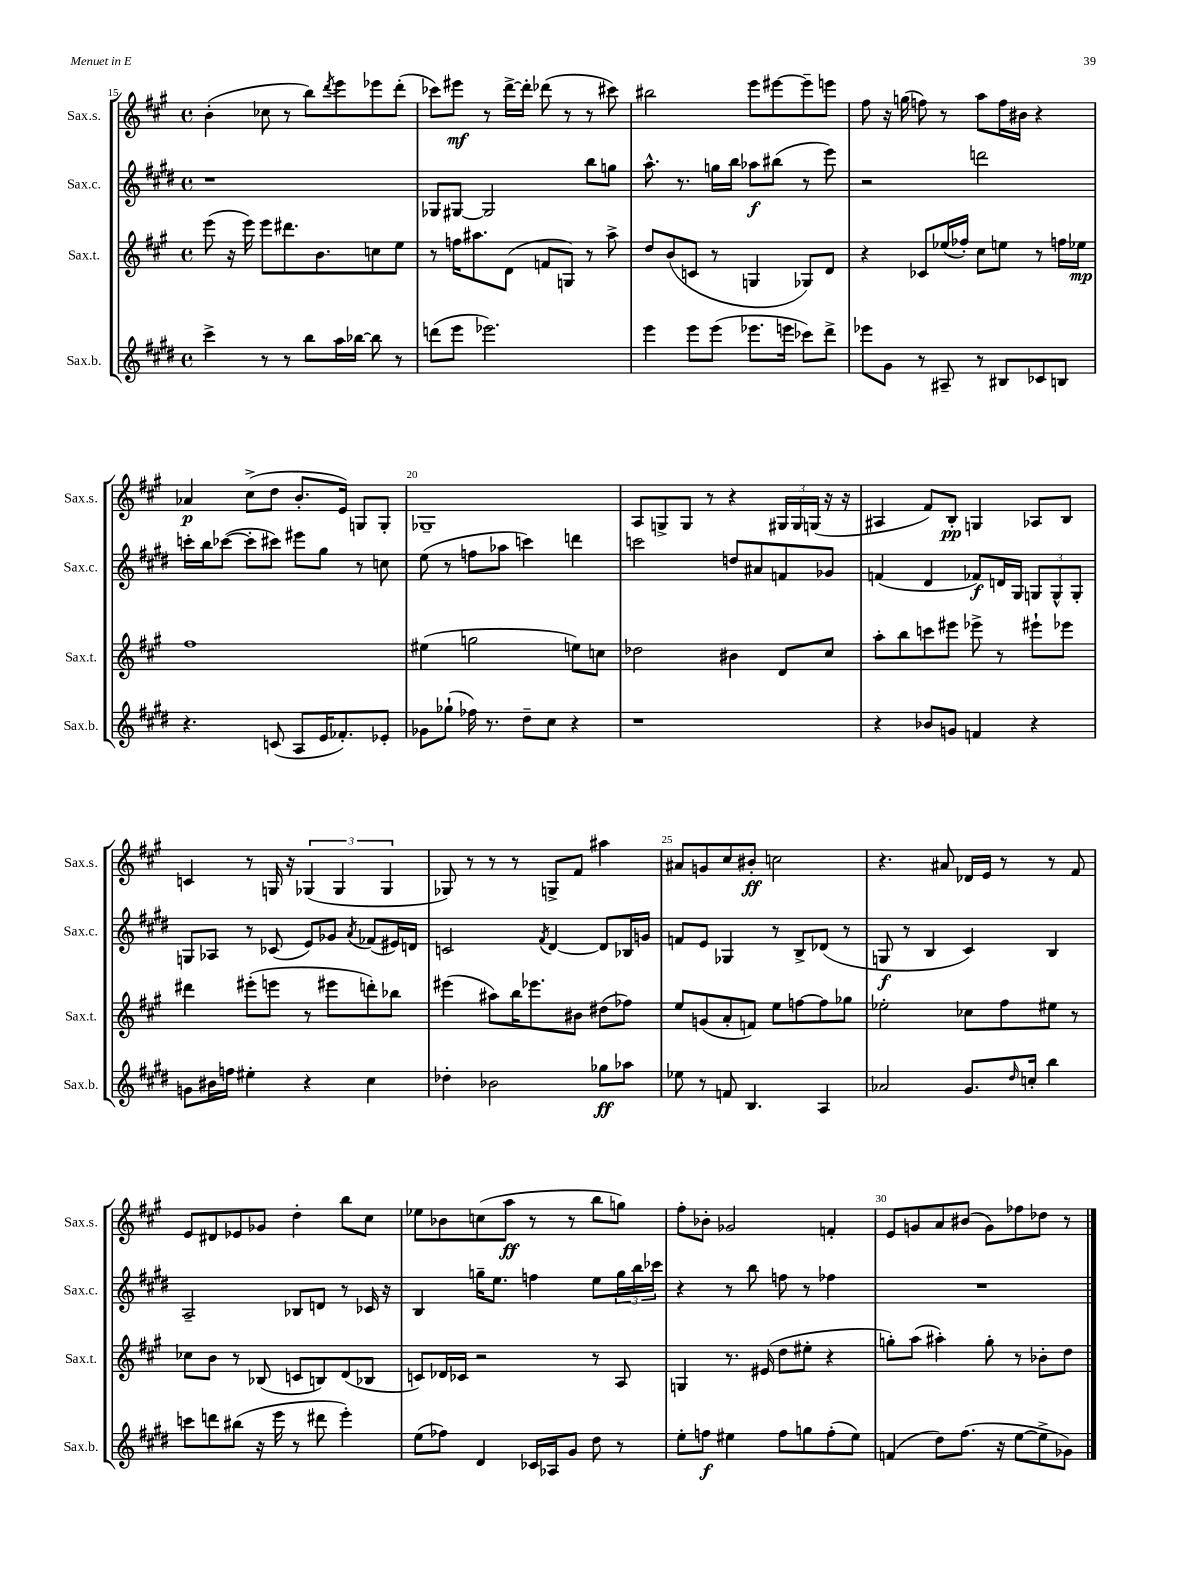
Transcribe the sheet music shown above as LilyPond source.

<<
\new StaffGroup <<
\new Staff = "s0" \with { instrumentName = "Sax.s." shortInstrumentName = "Sax.s." } {
    \clef treble \key a \major \defaultTimeSignature \time 4/4
    b'4-.( ces''8 r8 b''8) \acciaccatura { d'''8 } e'''8 ees'''8 d'''8-.( |
    ces'''8) eis'''8\mf r8 d'''16~-> d'''16-. des'''8( r8 r8 cis'''8) |
    bis''2 e'''8 eis'''8~ eis'''8-- e'''8 |
    fis''8 r16 g''16( f''8) r8 a''8 f''16 bis'16 r4 |
    aes'4\p cis''8->( d''8 b'8.-. e'16) g8 g8-. |
    ges1-- |
    a8 g8-> g8 r8 r4 \tuplet 3/2 { gis16 gis16 g16( } r16 r16 |
    ais4 fis'8) b8-.\pp g4 aes8 b8 |
    c'4 r8 g16 r16 \tuplet 3/2 { ges4( ges4 ges4 } |
    ges8) r8 r8 r8 g8-> fis'8 ais''4 |
    ais'8 g'8 cis''8 bis'8-.\ff c''2 |
    r4. ais'8 des'16 e'16 r8 r8 fis'8 |
    e'8 dis'8 ees'8 ges'8 d''4-. b''8 cis''8 |
    ees''8 bes'8 c''8( a''8\ff r8 r8 b''8 g''8) |
    fis''8-. bes'8-. ges'2 f'4-. |
    e'8 g'8 a'8 bis'8( g'8) fes''8 des''8 r8 \bar "|." |
}
\new Staff = "s1" \with { instrumentName = "Sax.c." shortInstrumentName = "Sax.c." } {
    \clef treble \key e \major \defaultTimeSignature \time 4/4
    r1 |
    ges8 gis8~ gis2 b''8 g''8 |
    a''8.-^ r8. g''16 b''16 aes''8\f bis''8( r8 e'''8) |
    r2 d'''2 |
    c'''16-. b''16 ces'''8~( ces'''8-. cis'''8) eis'''8 gis''8 r8 c''8 |
    e''8( r8 f''8 aes''8 c'''4) d'''4 |
    c'''2 d''8 ais'8 f'8 ges'8 |
    f'4( dis'4 fes'8\f) d'16 gis16 \tuplet 3/2 { g8 g8-^ g8-. } |
    g8 aes8 r8 ces'8( e'8) ges'8 \acciaccatura { a'8 } fes'8( eis'16) d'16 |
    c'2 \acciaccatura { fis'8 } dis'4~ dis'8 bes16 g'16 |
    f'8 e'8 ges4 r8 b8-> des'8( r8 |
    g8\f r8 b4 cis'4) b4 |
    a2-- bes8 d'8 r8 ces'16 r16 |
    b4 g''16-- e''8. f''4 e''8 \tuplet 3/2 { g''16 b''16 ces'''16 } |
    r4 r8 b''8 f''8 r8 fes''4 |
    R1 \bar "|." |
}
\new Staff = "s2" \with { instrumentName = "Sax.t." shortInstrumentName = "Sax.t." } {
    \clef treble \key a \major \defaultTimeSignature \time 4/4
    e'''8( r16 e'''16) e'''8 dis'''8. b'8. c''8 e''8 |
    r8 f''16 ais''8. d'8( f'8 g8) r8 ais''8-> |
    d''8 b'8( c'8 r8 g4 ges8) d'8 |
    r4 ces'8 ees''16( fes''16-.) cis''8 e''8 r8 f''16 ees''16\mp |
    fis''1 |
    eis''4( g''2 e''8) c''8 |
    des''2 bis'4 d'8 cis''8 |
    a''8-. b''8 c'''8 eis'''8 ees'''8-> r8 eis'''8-! ees'''8 |
    dis'''4 eis'''8-.( e'''8 r8 eis'''8 d'''8-.) bes''8 |
    eis'''4( ais''8) b''16 ees'''8. bis'8 dis''8( fes''8) |
    e''8 g'8( a'8-. f'8) e''8 f''8~ f''8 ges''8 |
    ees''2-. ces''8 fis''8 eis''8 r8 |
    ces''8 b'8 r8 bes8( c'8 b8) d'8( bes8 |
    c'8) des'16 ces'16 r2 r8 a8 |
    g4 r8. eis'16( d''8 eis''8-. r4 |
    g''8-.) a''8( ais''4-.) g''8-. r8 bes'8-. d''8 \bar "|." |
}
\new Staff = "s3" \with { instrumentName = "Sax.b." shortInstrumentName = "Sax.b." } {
    \clef treble \key e \major \defaultTimeSignature \time 4/4
    cis'''4-> r8 r8 b''8 a''16 bes''16~ bes''8 r8 |
    d'''8( e'''8 ees'''2.) |
    e'''4 e'''8 e'''8( ees'''8. e'''16 ces'''8) dis'''8-> |
    ees'''8 gis'8 r8 ais8-- r8 bis8 ces'8 b8 |
    r4. c'8( a8 e'16 fes'8.-.) ees'8-. |
    ges'8 ges''8-!( fes''16) r8. dis''8-- cis''8 r4 |
    r1 |
    r4 bes'8 g'8 f'4 r4 |
    g'8 bis'16 f''16 eis''4-. r4 cis''4 |
    des''4-. bes'2 ges''8\ff aes''8 |
    ees''8 r8 f'8 b4. a4 |
    aes'2 gis'8. \grace { dis''16 } c''16-. b''4 |
    c'''8 d'''8 bis''8( r16 e'''16 r8 dis'''8 e'''4-.) |
    e''8( fes''8) dis'4 ces'16 aes16 gis'8 dis''8 r8 |
    e''8-. f''8\f eis''4 f''8 g''8 f''8-.( eis''8) |
    f'4( dis''8) fis''8.( r16 e''8~ e''8-> ges'8) \bar "|." |
}
>>
>>
\layout { \context { \Score currentBarNumber = #15 \override BarNumber.break-visibility = ##(#f #t #t) barNumberVisibility = #(every-nth-bar-number-visible 5) } }
